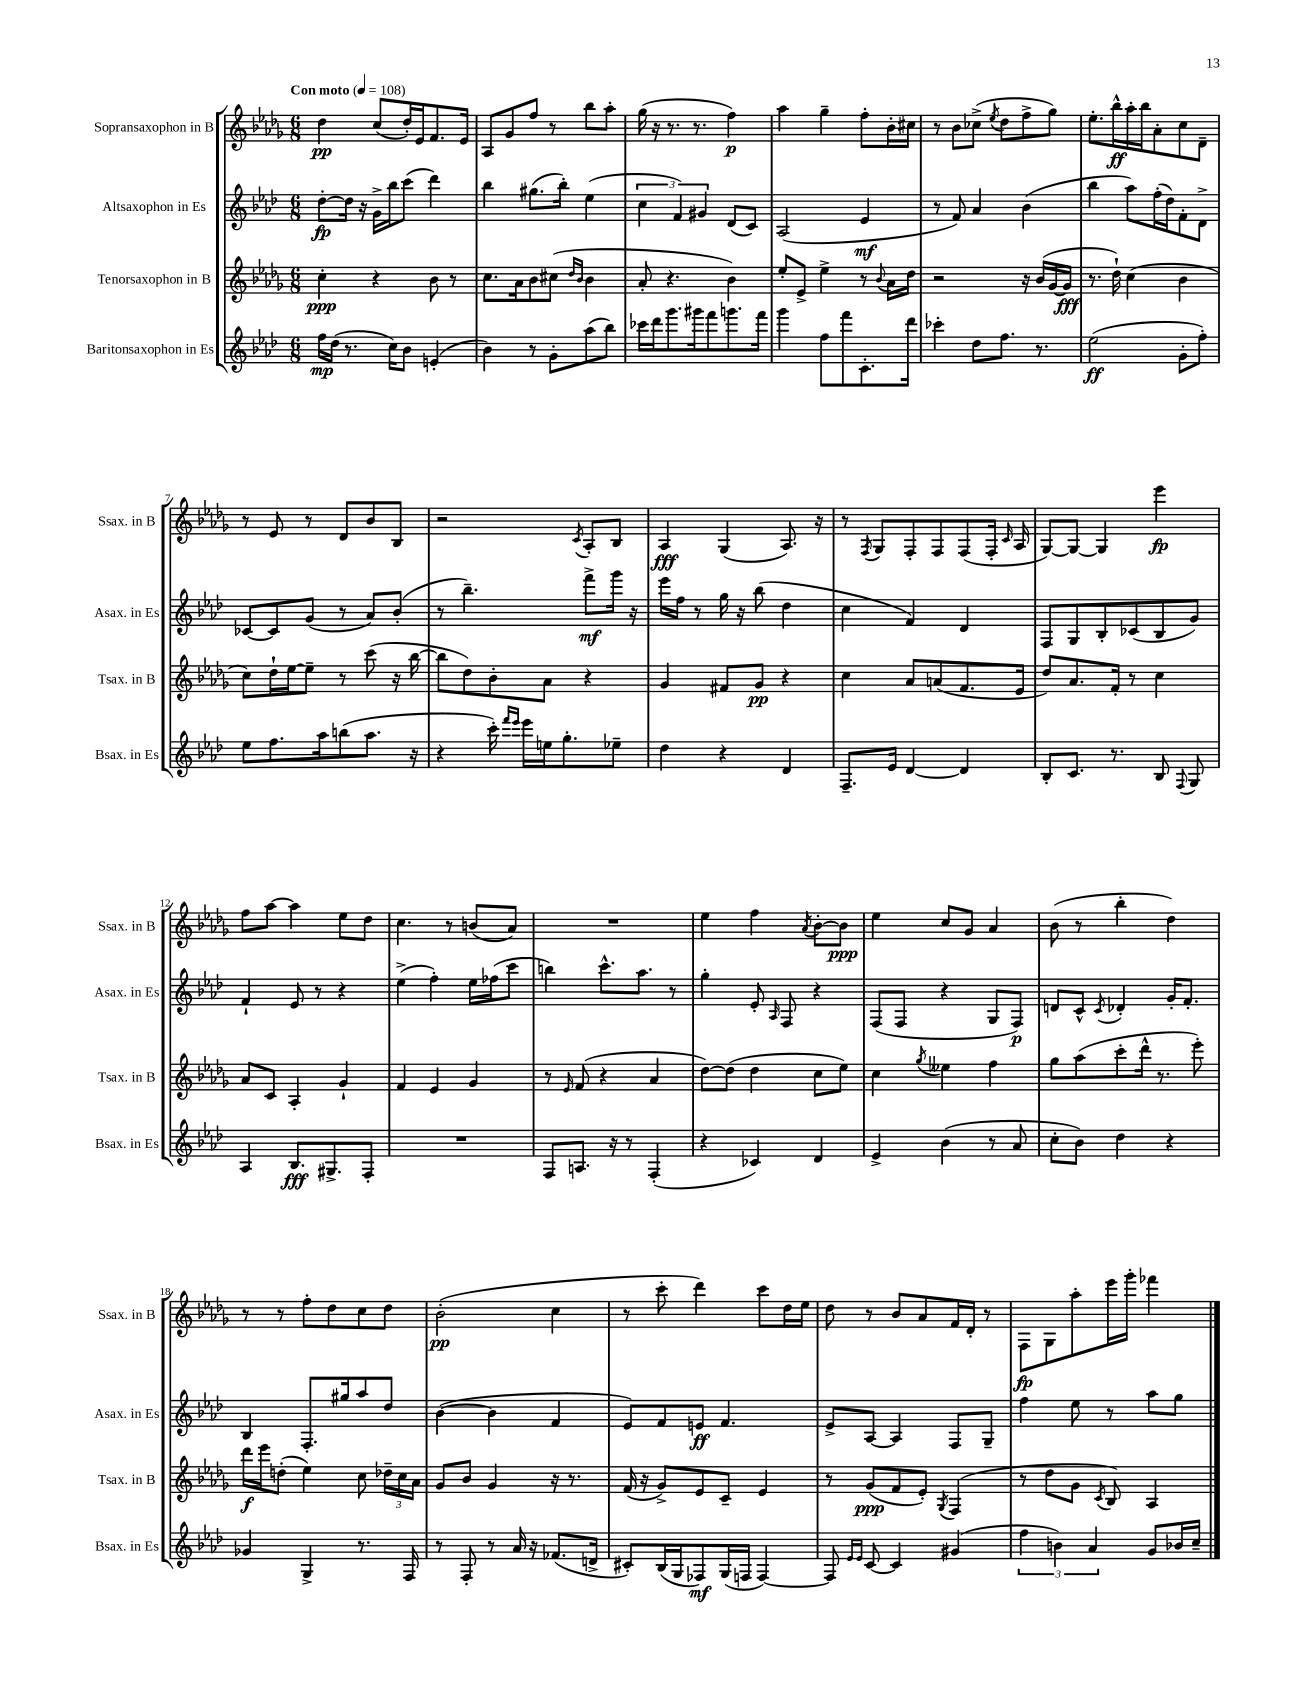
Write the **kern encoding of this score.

**kern	**kern	**kern	**kern
*staff4	*staff3	*staff2	*staff1
*clefG2	*clefG2	*clefG2	*clefG2
*k[b-e-a-d-]	*k[b-e-a-d-g-]	*k[b-e-a-d-]	*k[b-e-a-d-g-]
*M6/8	*M6/8	*M6/8	*M6/8
*MM108	*MM108	*MM108	*MM108
16ff\LL	4cc'\	[8dd-'\L	4dd-\
(16dd-\JJ	.	.	.
8.r	.	16dd-\]Jk	.
.	.	16r	.
.	4r	16g^\LL	(8cc/L
16cc\LK)	.	16bb-\J	.
8b-\J	.	(8ccc\J	16dd-'/L)
.	.	.	16e-/J
(4e'/	8b-\	4ddd-\)	8.f/
.	8r	.	.
.	.	.	16e-/Jk
=	=	=	=
4b-\)	8.cc\L	4bb-\	8A-/L
.	.	.	8g-/
.	16a-\k	.	.
8r	8b-\	(8.gg#\L	8ff/J
8g'\L	(8cc#\J	.	8r
.	.	16bb-'\Jk)	.
.	16qqdd-/LL	.	.
.	16qqb-/JJ	.	.
(8aa-\	4b-\	(4ee-\	8bb-\L
8bb-\J)	.	.	8aa-'\J
=	=	=	=
16ccc-\LL	8a-'/	6cc\	(16gg-\
16ddd-\J	.	.	16r
8.ggg\	4.r	.	8.r
.	.	6f/)	.
16ggg#\k	.	.	8.r
.	.	6g#/	.
8fff\	.	.	.
8.ggg\	4b-\)	(8d-/L	4ff\)
.	.	8c/J)	.
16fff\Jk	.	.	.
=	=	=	=
4ggg\	8ee-'/L	(2A-/	4aa-\
.	8e-^/J	.	.
8ff\L	4ee-^\	.	4gg-~\
8fff\	.	.	.
8.c'\	8r	4e-/	8ff'\L
.	8qqb-/	.	.
.	16a-\LL	.	16b-'\L
16ddd-\Jk	16dd-\JJ	.	16cc#\JJ
=	=	=	=
4ccc-'\	2r	8r	8r
.	.	8f/)	8b-\L
8dd-\L	.	4a-/	(8cc-^\J
.	.	.	8qee-/
8.ff\J	.	.	8dd-\L
.	16r	(4b-\	8ff^\
8.r	(16b-/LL	.	.
.	[16g-/	.	8gg-\J)
.	16g-/]JJ	.	.
=	=	=	=
(2ee-\	8.r	4bb-\	8.ee-'\L
.	16dd-`\)	.	16bb-^^\L
.	(4cc\	8aa-\L)	16aa-'\
.	.	.	16bb-\J
.	.	(16ff'\L	8a-'\
.	.	16dd-\J)	.
8g'\L	4b-\	8f'\	8cc\
8ff'\J)	.	8d-^\J	8d-~\J
=	=	=	=
8ee-\L	8cc\L)	[8c-/L	8r
8.ff\	16dd-`\L	8c-/]	8e-/
.	[16ee-\J	.	.
.	8ee-~\]J	(8g/J	8r
16aa-\k	.	.	.
(8bb\	8r	8r	8d-/L
8.aa-\J	(8ccc\	8a-/L)	8b-/
.	16r	(8b-'/J	8B-/J
16r	[16bb-\	.	.
=	=	=	=
4r	8bb-\]L	8r	2r
.	8dd-\)	4.bb-~\)	.
16ccc'\)	8b-'\	.	.
16qqfff/LL	.	.	.
16qqeee-/JJ	.	.	.
16eee-\LL	.	.	.
16ee\J	8a-\J	.	.
8.gg'\	.	.	.
.	.	.	8qc/
.	4r	8fff^\L	8A-'/L
8ee-~\J	.	16ggg\Jk	8B-/J
.	.	16r	.
=	=	=	=
4dd-\	4g-/	16eee-\LL	4A-/
.	.	16ff\JJ	.
.	.	8r	.
4r	8f#/L	16gg\	(4G-/
.	.	16r	.
.	8g-/J	(8bb-\	.
4d-/	4r	4dd-\	8.A-/)
.	.	.	16r
=	=	=	=
8.F~/L	4cc\	4cc\	8r
.	.	.	8qF/
.	.	.	8G-/L
16e-/Jk	.	.	.
[4d-/	8a-/L	4f/)	8F'/
.	(8a/	.	8F/
4d-/]	8.f/	4d-/	(8F/
.	.	.	16F'/Jk
.	.	.	16qqc/
.	16e-/Jk	.	16A-/
=	=	=	=
8B-'/L	8dd-/L)	8F/L	[8G-/L)
8.c/J	8.a-/	8G/	8G-/_J
.	.	8B-'/	4G-/]
8.r	16f'/Jk	.	.
.	8r	(8c-/	.
8B-/	4cc\	8B-/	4eee-\
8qqF/	.	.	.
8G/	.	8g/J)	.
=	=	=	=
4A-/	8a-/L	4f`/	8ff\L
.	8c/J	.	[8aa-\J
8.B-/L	4A-'/	8e-/	4aa-\]
.	.	8r	.
8.G#^/	.	.	.
.	4g-`/	4r	8ee-\L
8F'/J	.	.	8dd-\J
=	=	=	=
2.r	4f/	(4ee-^\	4.cc\
.	4e-/	4ff'\)	.
.	.	.	8r
.	4g-/	16ee-\LL	(8b/L
.	.	(16ff-\J	.
.	.	8ccc\J	8a-/J)
=	=	=	=
8F/L	8r	4bb\)	2.r
.	16qqe-/	.	.
8.A/J	(8f/	.	.
.	4r	8.ccc^^\L	.
16r	.	.	.
8r	.	.	.
.	.	8.aa-\J	.
(4F'/	4a-/	.	.
.	.	8r	.
=	=	=	=
4r	[8dd-\L)	4gg'\	4ee-\
.	(8dd-\]J	.	.
4c-/)	4dd-\	8e-'/	4ff\
.	.	16qqA-/	.
.	.	8F/	.
.	.	.	8qa-/
4d-/	8cc\L	4r	[8b-'\L
.	8ee-\J)	.	8b-\]J
=	=	=	=
4e-^/	4cc\	(8F/L	4ee-\
.	.	8F/J	.
.	8qgg-/	.	.
(4b-\	4ee--\	4r	8cc/L
.	.	.	8g-/J
8r	4ff\	8G/L	4a-/
8a-/	.	8F/J)	.
=	=	=	=
8cc'\L	8gg-\L	8d/L	(8b-\
8b-\J)	(8aa-\	8c^^/J	8r
.	.	8qc/	.
4dd-\	8ccc'\	4d-'/	4bb-'\
.	16ddd-^^\Jk	.	.
.	8.r	.	.
4r	.	16g'/LK	4dd-\)
.	.	8.f'/J	.
.	8eee-'\)	.	.
=	=	=	=
4g-/	16ddd-\LL	4B-/	8r
.	16eee-\J	.	.
.	(8dd'\J	.	8r
4G^/	4ee-\)	8.F'/L	8ff'\L
.	.	.	8dd-\
.	.	16gg#/k	.
8.r	8cc\	8aa-/	8cc\
.	24dd-~\LL	8dd-/J	8dd-\J
.	24cc\	.	.
16F/	.	.	.
.	24a-\JJ	.	.
=	=	=	=
8r	8g-/L	([4b-\	(2b-'\
8F'/	8b-/J	.	.
8r	4g-/	4b-\]	.
16a-/	.	.	.
16r	.	.	.
(8.f-/L	16r	4f/	4cc\
.	8.r	.	.
16d^/Jk	.	.	.
=	=	=	=
8c#'/L)	(16f/	8e-/L)	8r
.	16r	.	.
(16B-/L	8g-^/L)	8f/	8ccc'\
16G/J	.	.	.
8F-/)	8e-/	8e/J	4ddd-\)
(16G/L	8c~/J	4.f/	.
16F/JJ	.	.	.
[4F/)	4e-/	.	8ccc\L
.	.	.	16dd-\L
.	.	.	16ee-\JJ
=	=	=	=
8F/]	8r	8e-^/L	8dd-\
16qqe-/LL	.	.	.
16qqe-/JJ	.	.	.
[8c/	(8g-/L	[8A-/J	8r
4c/]	8f/	4A-/]	8b-/L
.	8e-'/J)	.	8a-/
.	8qG-/	.	.
(4g#/	(4F/	8F/L	16f/L
.	.	.	16d-'/JJ
.	.	8G~/J	8r
=	=	=	=
6ff\	8r	4ff\	8F\L
.	8dd-\L	.	8G-\
6b\)	.	.	.
.	8g-\J	8ee-\	8aa-'\
6a-/	.	.	.
.	8qc/	.	.
.	8B-/)	8r	16eee-\L
.	.	.	16ggg-'\JJ
8g/L	4A-/	8aa-\L	4fff-\
16b-/L	.	8gg\J	.
16cc~/JJ	.	.	.
==	==	==	==
*-	*-	*-	*-
